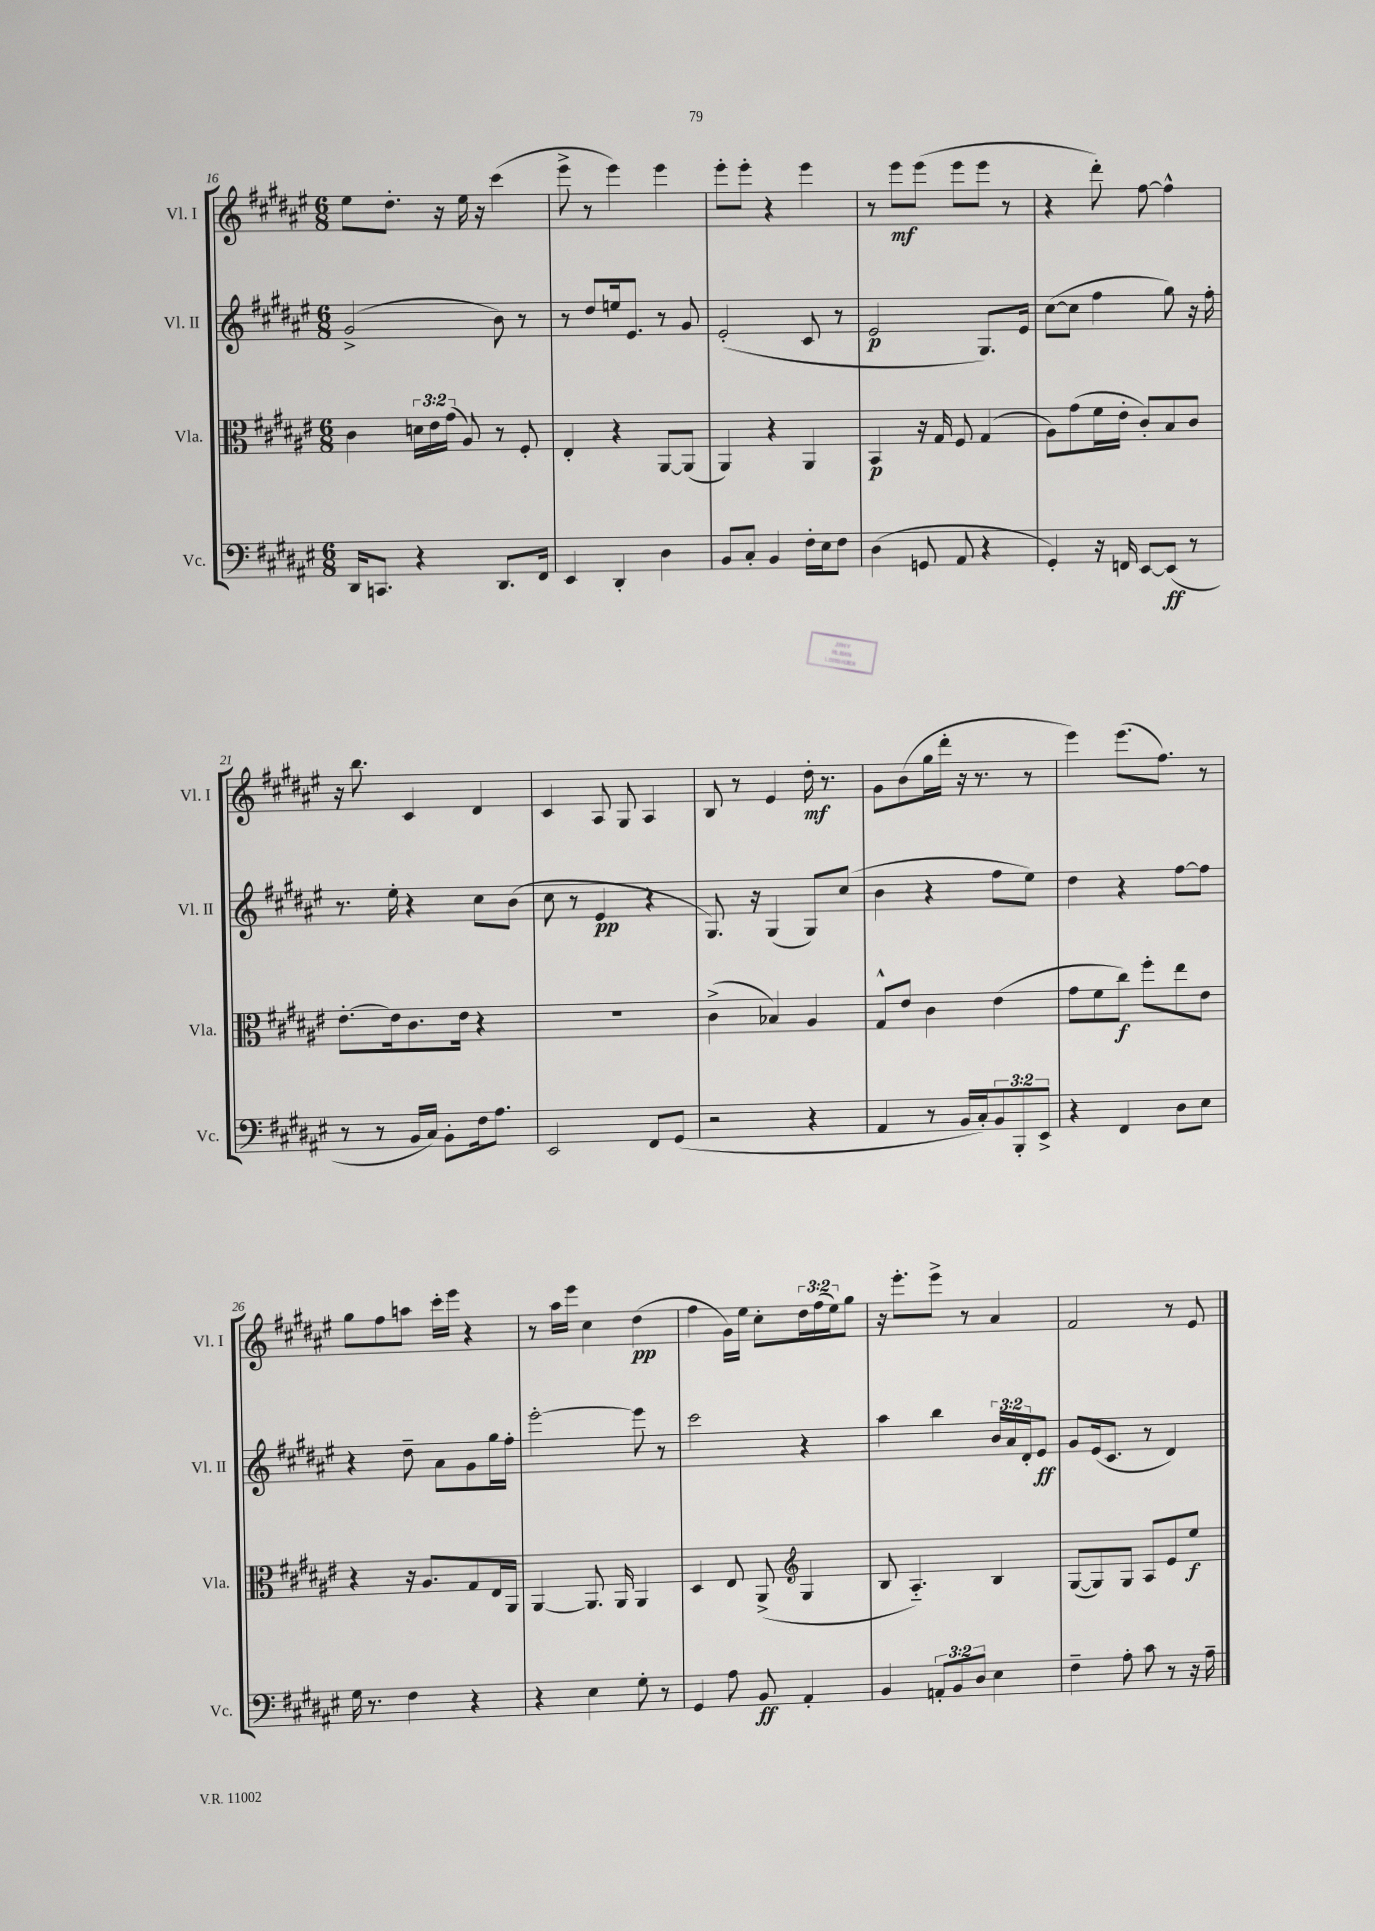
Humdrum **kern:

**kern	**kern	**kern	**kern
*staff4	*staff3	*staff2	*staff1
*clefF4	*clefC3	*clefG2	*clefG2
*k[f#c#g#d#a#e#]	*k[f#c#g#d#a#e#]	*k[f#c#g#d#a#e#]	*k[f#c#g#d#a#e#]
*M6/8	*M6/8	*M6/8	*M6/8
16DD#	4c#	(2g#^	8ee#
8.CC	.	.	.
.	.	.	8.dd#'
4r	24d	.	.
.	24e#	.	.
.	.	.	16r
.	(24g#	.	.
.	8A#)	.	16ee#
.	.	.	16r
8.DD#	8r	8b)	(4ccc#
.	8F#'	8r	.
16FF#	.	.	.
=	=	=	=
4EE#	4E#'	8r	8eee#^
.	.	8dd#	8r
4DD#'	4r	16ee	4eee#)
.	.	8.e#	.
4D#	[8AA#	8r	4eee#
.	(8AA#]	8g#	.
=	=	=	=
8BB	4AA#)	(2e#'	8eee#'
8C#'	.	.	8eee#'
4BB	4r	.	4r
16F#'	4AA#	8c#	4eee#
16E#	.	.	.
8F#	.	8r	.
=	=	=	=
(4D#	4BB	2e#	8r
.	.	.	8eee#
8GG	16r	.	(8eee#
.	16G#	.	.
8AA#	8F#	.	8eee#
4r	(4G#	8.G#)	8eee#
.	.	.	8r
.	.	16e#	.
=	=	=	=
4GG#')	8A#)	([8cc#	4r
.	(8g#	8cc#]	.
16r	16f#	4ff#	8ddd#')
16FF	16e#'	.	.
[8EE#	8c#')	.	[8ff#
(8EE#]	8B	8gg#)	4ff#^^]
8r	8c#	16r	.
.	.	16ff#'	.
=	=	=	=
8r	[8.e#'	8.r	16r
.	.	.	8.bb
8r	.	.	.
.	16e#]	16ee#'	.
16BB	8.c#	4r	4c#
16C#)	.	.	.
8BB'	.	.	.
.	16e#	.	.
16F#	4r	8cc#	4d#
8.A#	.	.	.
.	.	(8b	.
=	=	=	=
2EE#	2.r	8cc#	4c#
.	.	8r	.
.	.	4e#	8A#
.	.	.	8G#
8FF#	.	4r	4A#
(8GG#	.	.	.
=	=	=	=
2r	(4c#^	8.G#)	8B
.	.	.	8r
.	.	16r	.
.	4B-)	(4G#	4e#
4r	4A#	8G#)	16dd#'
.	.	.	8.r
.	.	(8cc#	.
=	=	=	=
4AA#	8G#^^	4b	8g#
.	8e#	.	(8b
8r	4c#	4r	16gg#
.	.	.	16ddd#'
16BB	.	.	16r
16C#')	.	.	8.r
12BB	(4e#	8ff#	.
12BBB'	.	.	.
.	.	8ee#)	8r
12EE#^	.	.	.
=	=	=	=
4r	8g#	4dd#	4eee#)
.	8f#	.	.
4FF#	8cc#)	4r	(8.eee#
.	8ff#'	.	.
.	.	.	8.ff#)
8D#	8ee#	[8ff#	.
8E#	8e#	8ff#]	8r
=	=	=	=
16G#	4r	4r	8gg#
8.r	.	.	.
.	.	.	8ff#
4F#	16r	8dd#~	8aa
.	8.A#	.	.
.	.	8a#	16ccc#'
.	.	.	16eee#
4r	8G#	8g#	4r
.	16E#	16gg#	.
.	16AA#	16ff#'	.
=	=	=	=
4r	[4AA#	[2eee#'	8r
.	.	.	16aa#
.	.	.	16eee#
4E#	8.AA#]	.	4cc#
.	16AA#	.	.
8G#'	4AA#	8eee#]	(4dd#
8r	.	8r	.
=	=	=	=
4GG#	4D#	2ccc#	4ff#
8A#	8E#	.	16g#)
.	.	.	16ee#
8BB	(8AA#^	.	8cc#'
*	*clefG2	*	*
4AA#'	4G#	4r	24dd#
.	.	.	(24ff#
.	.	.	24ee#)
.	.	.	8gg#
=	=	=	=
4BB	8B	4aa#	16r
.	.	.	8.eee#'
.	4.A#'~)	.	.
12AA'	.	4bb	8eee#^
12BB	.	.	.
.	.	.	8r
12D#	.	.	.
4E#	4B	24b	4a#
.	.	24a#	.
.	.	24d#'	.
.	.	8e#	.
=	=	=	=
4F#~	([8G#	8g#	2f#
.	8G#])	(16e#	.
.	.	8.c#	.
8A#'	8G#	.	.
8c#	8A#	8r	.
8r	8e#	4d#)	8r
16r	8ee#	.	8e#
16A#~	.	.	.
==	==	==	==
*-	*-	*-	*-
